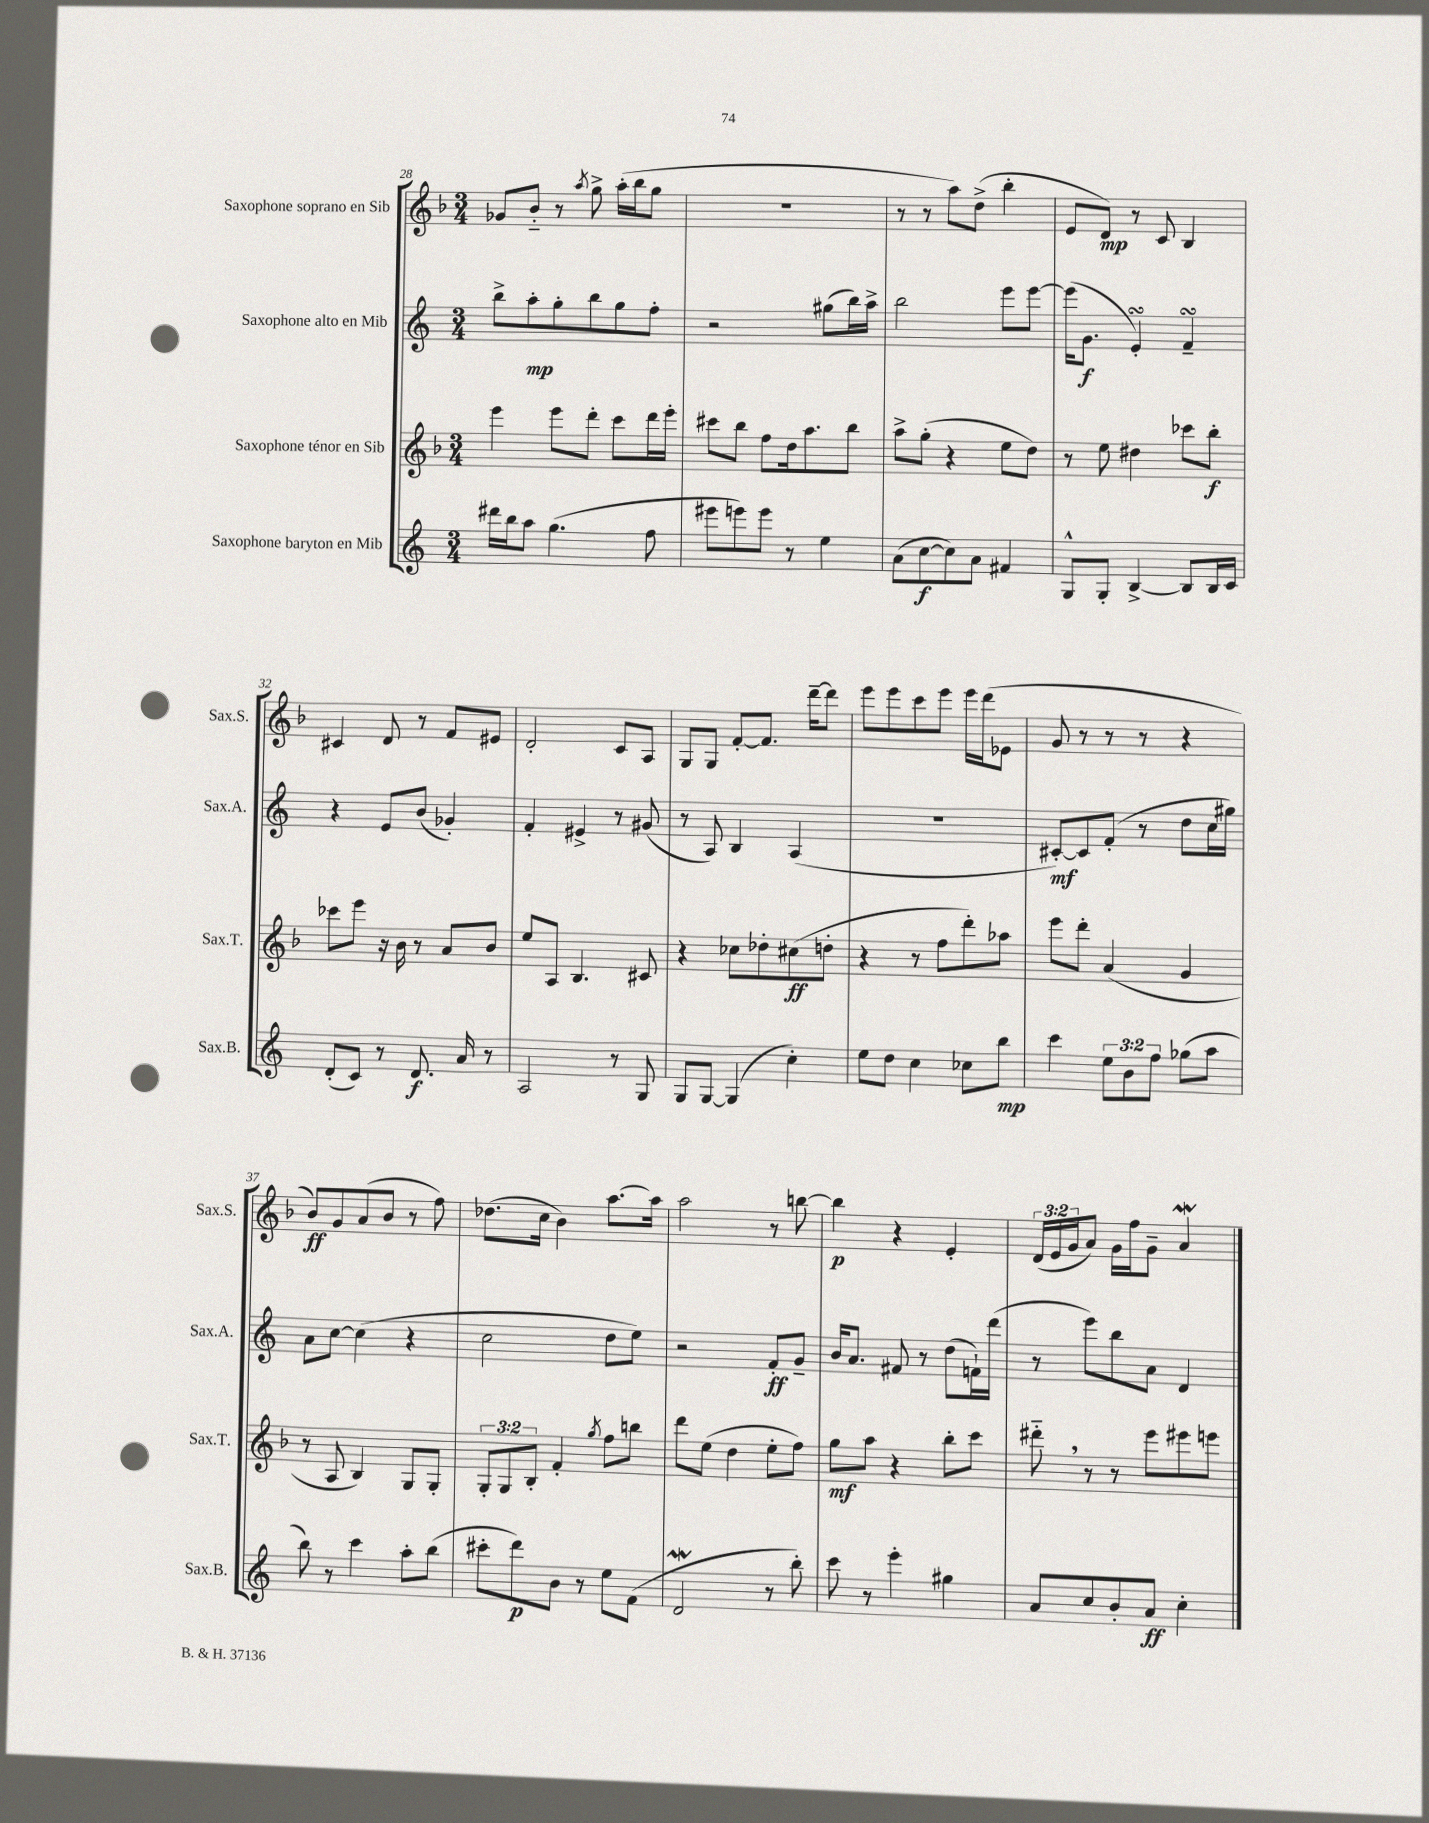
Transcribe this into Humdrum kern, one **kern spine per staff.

**kern	**dynam	**kern	**dynam	**kern	**dynam	**kern	**dynam
*part4	*part4	*part3	*part3	*part2	*part2	*part1	*part1
*staff4	*staff4	*staff3	*staff3	*staff2	*staff2	*staff1	*staff1
*I"Saxophone baryton en Mib	*	*I"Saxophone ténor en Sib	*	*I"Saxophone alto en Mib	*	*I"Saxophone soprano en Sib	*
*I'Sax.B.	*	*I'Sax.T.	*	*I'Sax.A.	*	*I'Sax.S.	*
*clefG2	*	*clefG2	*	*clefG2	*	*clefG2	*
*k[]	*	*k[b-]	*	*k[]	*	*k[b-]	*
*M3/4	*	*M3/4	*	*M3/4	*	*M3/4	*
=28	=28	=28	=28	=28	=28	=28	=28
16ddd#X\LL	.	4eee\	.	8bb^\L	.	8g-X/L	.
16bb\J	.	.	.	.	.	.	.
8aa\J	.	.	.	8aa'\	mp	8b-/J	.
(4.gg\	.	8eee\L	.	8gg'\	.	8r	.
.	.	.	.	.	.	8qaa/	.
.	.	8ddd'\J	.	8bb\	.	8gg^\	.
.	.	8ccc\L	.	8gg\	.	(16aa'\LL	.
.	.	.	.	.	.	16bb-\J	.
8ff\	.	16ddd\L	.	8ff'\J	.	8gg\J	.
.	.	16eee'\JJ	.	.	.	.	.
=29	=29	=29	=29	=29	=29	=29	=29
8eee#X\L	.	8ccc#X\L	.	2r	.	2.r	.
8eeen\)	.	8bb-\J	.	.	.	.	.
8eee\J	.	8ff\L	.	.	.	.	.
8r	.	16dd\k	.	.	.	.	.
.	.	8.aa\	.	.	.	.	.
4ee\	.	.	.	(8gg#X\L	.	.	.
.	.	8bb-\J	.	16bb\L)	.	.	.
.	.	.	.	16aa^\JJ	.	.	.
=30	=30	=30	=30	=30	=30	=30	=30
(8a\L	.	8aa^\L	.	2bb\	.	8r	.
[8cc\	f	(8gg'\J	.	.	.	8r	.
8cc\])	.	4r	.	.	.	8aa\L)	.
8a\J	.	.	.	.	.	(8dd^\J	.
4f#X/	.	8ee\L	.	8eee\L	.	4bb-'\	.
.	.	8dd\J)	.	[8eee\J	.	.	.
=31	=31	=31	=31	=31	=31	=31	=31
8G^^/L	.	8r	.	(16eee\KL]	.	8e/L	.
.	.	.	.	8.g\J	f	.	.
8G'/J	.	8ee\	.	.	.	8d/J)	mp
[4B^/	.	4dd#X\	.	4esSsS'/)	.	8r	.
.	.	.	.	.	.	8c/	.
8B/L]	.	8ccc-X\L	.	4fsSSs~/	.	4B-/	.
16B/L	.	8bb-'\J	f	.	.	.	.
16c/JJ	.	.	.	.	.	.	.
!!LO:LB:g=z
=32	=32	=32	=32	=32	=32	=32	=32
(8d'/L	.	8ccc-X\L	.	4r	.	4c#X/	.
8c/J)	.	8eee\J	.	.	.	.	.
8r	.	16r	.	8e/L	.	8d/	.
.	.	16b-\	.	.	.	.	.
8.d/	f	8r	.	(8b/J	.	8r	.
.	.	8a/L	.	4g-X'/)	.	8f/L	.
16a/	.	.	.	.	.	.	.
8r	.	8b-/J	.	.	.	8e#X/J	.
=33	=33	=33	=33	=33	=33	=33	=33
2A/	.	8ee/L	.	4f'/	.	2d'/	.
.	.	8A/J	.	.	.	.	.
.	.	4.B-/	.	4e#X^/	.	.	.
8r	.	.	.	8r	.	8c/L	.
8G/	.	8c#X/	.	(8g#X/	.	8A/J	.
=34	=34	=34	=34	=34	=34	=34	=34
8G/L	.	4r	.	8r	.	8G/L	.
[8G/J	.	.	.	8A/)	.	8G/J	.
(4G/]	.	8cc-X\L	.	4B/	.	[8f'/L	.
.	.	8dd-X'\	.	.	.	8.f/J]	.
4cc'\)	.	(8cc#X\	ff	(4A/	.	.	.
.	.	.	.	.	.	[16ddd~\KL	.
.	.	8ddn'\J	.	.	.	8ddd\J]	.
=35	=35	=35	=35	=35	=35	=35	=35
8ee\L	.	4r	.	2.r	.	8eee\L	.
8dd\J	.	.	.	.	.	8eee\	.
4cc\	.	8r	.	.	.	8ccc\	.
.	.	8ff\L	.	.	.	8eee\J	.
8cc-X\L	.	8ddd'\)	.	.	.	16eee\LL	.
.	.	.	.	.	.	(16ddd\J	.
8bb\J	mp	8aa-X\J	.	.	.	8e-X\J	.
=36	=36	=36	=36	=36	=36	=36	=36
4ccc\	.	8eee\L	.	[8c#X'/L)	mf	8g/	.
.	.	8ddd'\J	.	8c#/]	.	8r	.
12ee\L	.	(4a/	.	(8f'/J	.	8r	.
12b\	.	.	.	.	.	.	.
.	.	.	.	8r	.	8r	.
12ff\J	.	.	.	.	.	.	.
(8gg-X\L	.	4g/	.	8dd\L	.	4r	.
8aa\J	.	.	.	16cc\L	.	.	.
.	.	.	.	16gg#X\JJ)	.	.	.
!!LO:LB:g=z
=37	=37	=37	=37	=37	=37	=37	=37
8bb\)	.	8r	.	8a\L	.	8b-/L)	ff
8r	.	8A/	.	[8cc\J	.	8g/	.
4ccc\	.	4B-/)	.	(4cc\]	.	(8a/	.
.	.	.	.	.	.	8b-/J	.
8aa'\L	.	8G/L	.	4r	.	8r	.
(8bb\J	.	8G'/J	.	.	.	8ff\)	.
=38	=38	=38	=38	=38	=38	=38	=38
8ccc#X'\L	.	12G'/L	.	2cc\	.	(8.dd-X\L	.
.	.	12G/	.	.	.	.	.
8ddd\)	p	.	.	.	.	.	.
.	.	12B-'/J	.	.	.	.	.
.	.	.	.	.	.	16cc\Jk	.
8b\J	.	4f'/	.	.	.	4b-\)	.
8r	.	.	.	.	.	.	.
.	.	8qgg/	.	.	.	.	.
8ee\L	.	8ff\L	.	8dd\L	.	[8.aa\L	.
(8f\J	.	8bbn\J	.	8ee\J)	.	.	.
.	.	.	.	.	.	16aa\Jk]	.
=39	=39	=39	=39	=39	=39	=39	=39
2dW/	.	8ddd\L	.	2r	.	2aa\	.
.	.	(8ee\J	.	.	.	.	.
.	.	4dd\	.	.	.	.	.
8r	.	8ee'\L	.	8f'/L	ff	8r	.
8bb'\)	.	8ff\J)	.	8g~/J	.	[8bbn\	.
=40	=40	=40	=40	=40	=40	=40	=40
8ccc\	.	8gg\L	mf	16b/KL	.	4bb\]	p
.	.	.	.	8.a/J	.	.	.
8r	.	8aa\J	.	.	.	.	.
4eee'\	.	4r	.	8f#X/	.	4r	.
.	.	.	.	8r	.	.	.
4gg#X\	.	8bb-'\L	.	(8dd\L	.	4e'/	.
.	.	8ccc\J	.	16fn`\L)	.	.	.
.	.	.	.	(16ddd\JJ	.	.	.
=41	=41	=41	=41	=41	=41	=41	=41
8a/L	.	8ddd#X,\	.	8r	.	(24d/LL	.
.	.	.	.	.	.	24e/	.
.	.	.	.	.	.	24g/J	.
8cc/	.	8r	.	8eee\L)	.	8a/J)	.
8b'/	.	8r	.	8bb\	.	16g\LL	.
.	.	.	.	.	.	16ff\J	.
8a/J	ff	8eee\L	.	8a\J	.	8g~\J	.
4cc'\	.	8eee#X\	.	4d/	.	4aW/	.
.	.	8eeen\J	.	.	.	.	.
==	==	==	==	==	==	==	==
*-	*-	*-	*-	*-	*-	*-	*-
